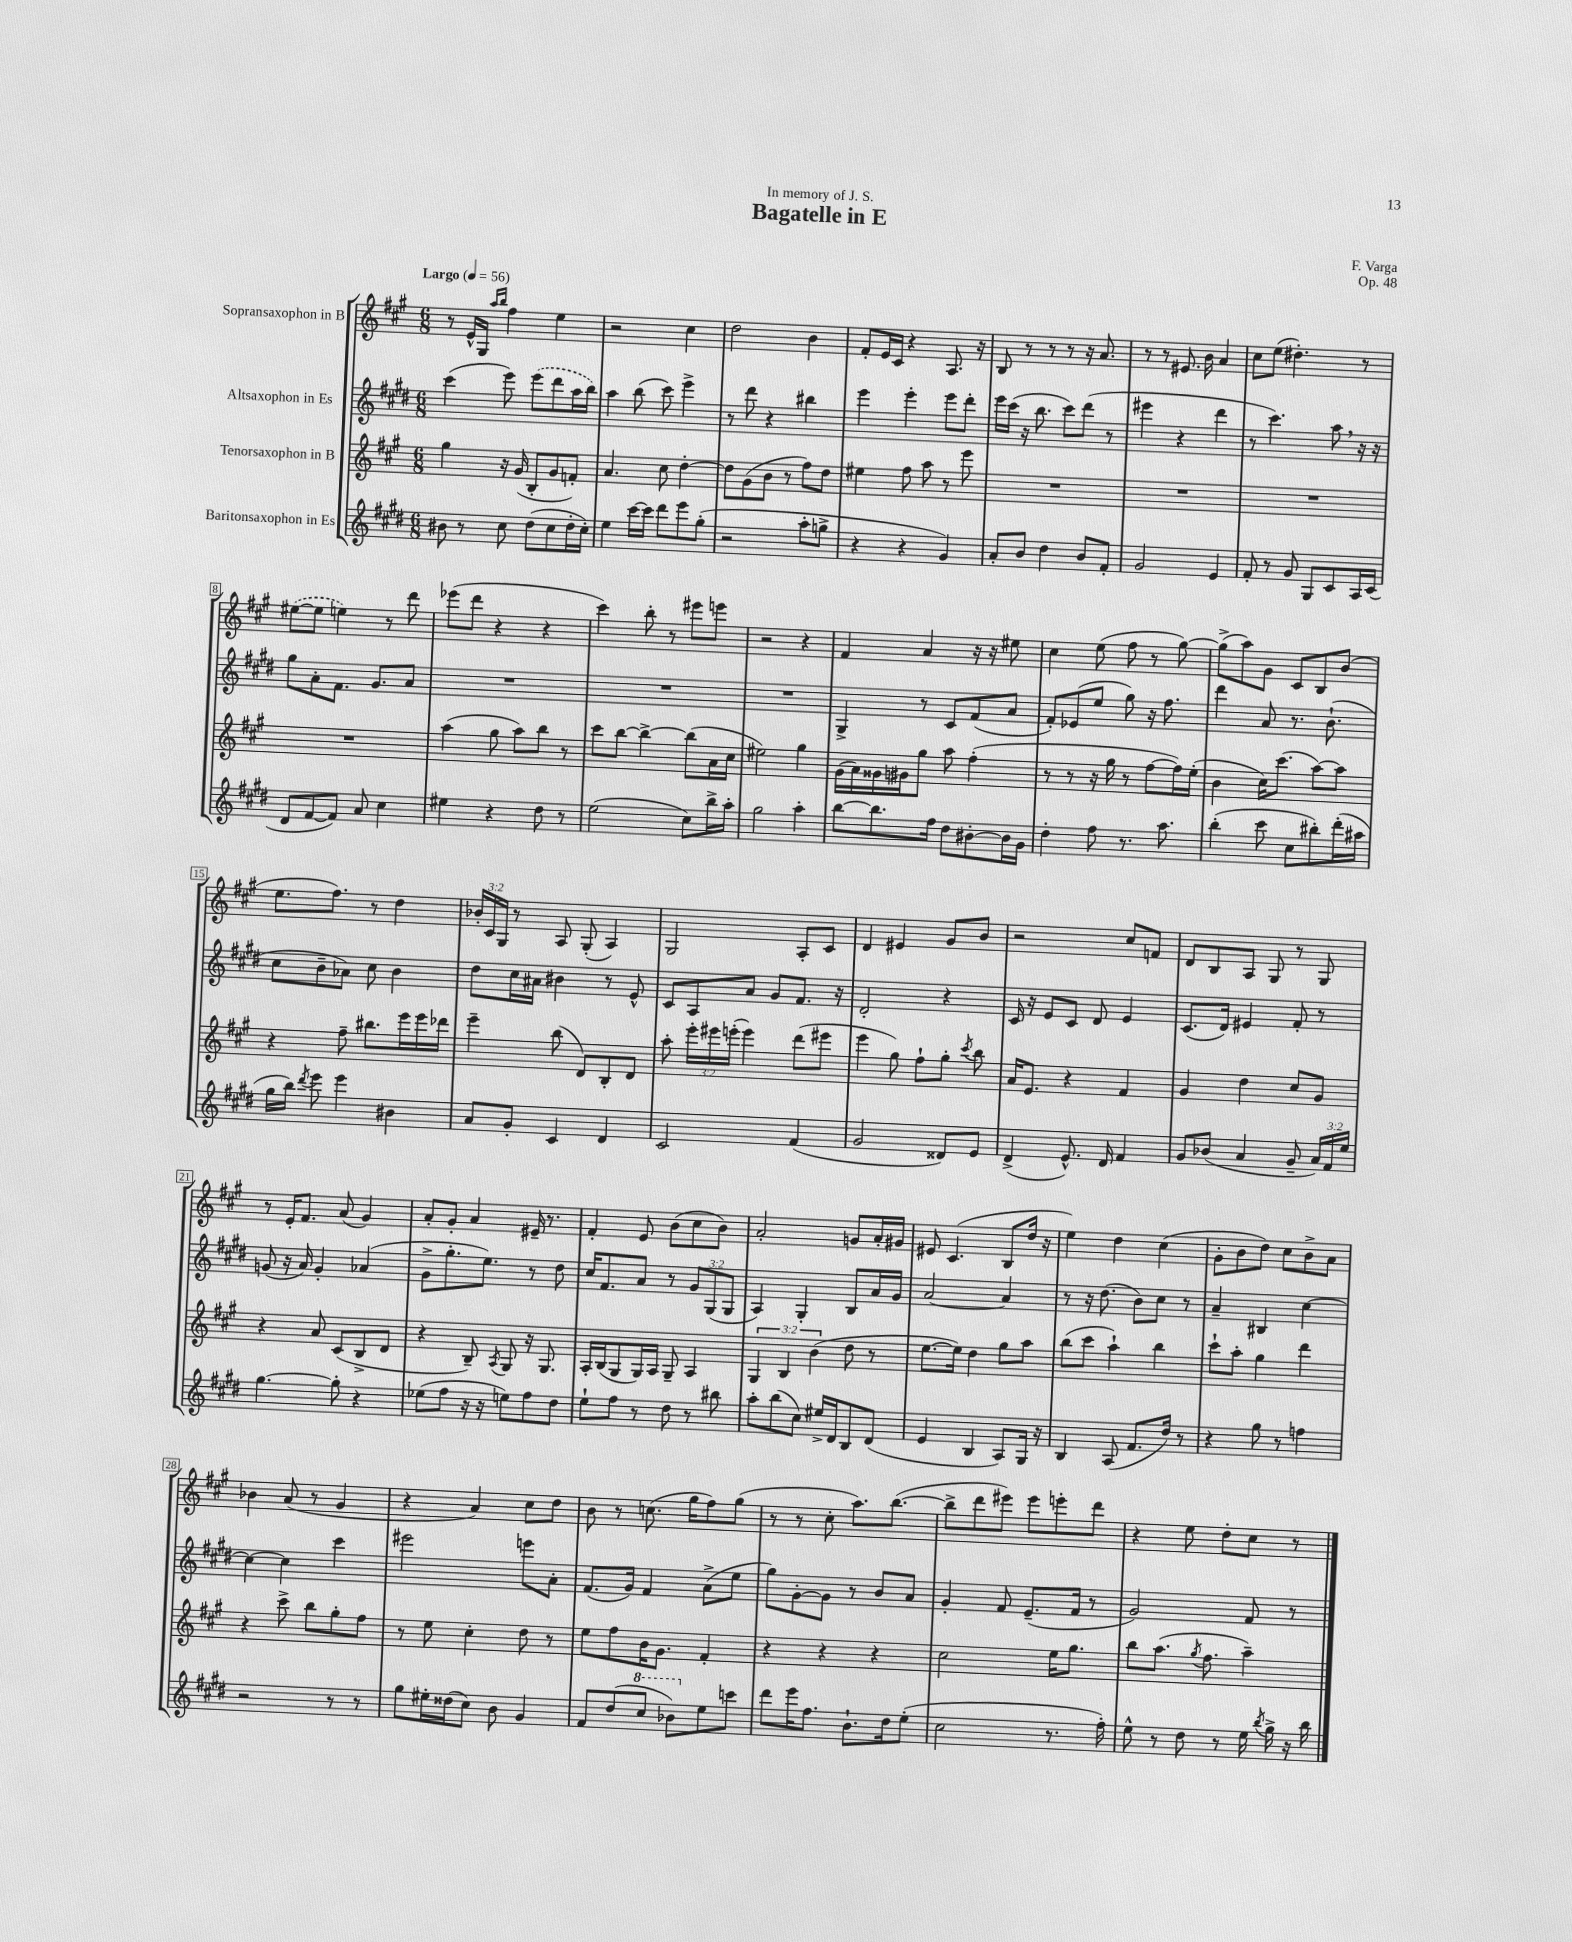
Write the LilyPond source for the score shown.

\header { title = "Bagatelle in E" composer = "F. Varga" dedication = "In memory of J. S." opus = "Op. 48" }
<<
\new StaffGroup <<
\new Staff = "s0" \with { instrumentName = "Sopransaxophon in B" } {
    \clef treble \key a \major \numericTimeSignature \time 6/8 \override Staff.TupletNumber.text = #tuplet-number::calc-fraction-text \tempo "Largo" 4 = 56
    \autoBeamOff r8 e'16[-^ gis16] \grace { a''16[ b''16] } fis''4 e''4 |
    r2 cis''4 |
    d''2 b'4 |
    fis'8[-. e'16 cis'16] r4 a8. r16 |
    b8 r8 r8 r8 r16 a'8. |
    r8 r8 eis'8. b'16 a'4 |
    cis''8[ e''8]( dis''4.-.) r8 |
    \once \slurDashed eis''8[~( eis''8] e''4) r8 d'''8 |
    ees'''8[( d'''8] r4 r4 |
    cis'''4) b''8-. r8 eis'''8[ e'''8] |
    r2 r4 |
    fis'4 a'4 r16 r16 eis''8 |
    cis''4 e''8( fis''8 r8 gis''8~) |
    gis''8[->( a''8) gis'8] cis'8[ b8 b'8]( |
    e''8.[ fis''8.]) r8 d''4 |
    \tuplet 3/2 { bes'16[-. cis'16 gis16] } r8 a8 gis8-.( a4) |
    gis2 a8[-. cis'8] |
    d'4 eis'4 gis'8[ b'8] |
    r2 cis''8[ f'8] |
    d'8[ b8 a8] gis8 r8 gis8 |
    r8 e'16[-. fis'8.] a'8( gis'4) |
    a'8[-. gis'8]-. a'4 eis'16-- r8. |
    fis'4-. e'8 b'8[( cis''8 b'8]) |
    a'2-. g'8[ a'16-. gis'16] |
    eis'8 cis'4.( b8[ d''16] r16 |
    e''4) d''4 cis''4( |
    gis'8[-. b'8 d''8]) cis''8[ b'8-> a'8] |
    bes'4 a'8( r8 gis'4 |
    r4 a'4) cis''8[ d''8] |
    b'8 r8 c''8.( gis''16[ fis''8) gis''8]( |
    r8 r8 cis''8-. a''8.[) b''8.]~( |
    b''8[-> d'''8 eis'''8]) eis'''8[ e'''8-. d'''8] |
    r4 e''8 d''8[-. cis''8] r8 \bar "|." |
}
\new Staff = "s1" \with { instrumentName = "Altsaxophon in Es" } {
    \clef treble \key e \major \numericTimeSignature \time 6/8 \override Staff.TupletNumber.text = #tuplet-number::calc-fraction-text
    \autoBeamOff cis'''4( e'''8) \once \slurDashed e'''8[( dis'''8 a''16 b''16]) |
    a''4 b''8( cis'''8) e'''4-> |
    r8 dis'''8 r4 bis''4 |
    e'''4 e'''4-. e'''8[ dis'''8]-. |
    e'''16[ cis'''16]( r16 b''8. cis'''8[) dis'''8]( r8 |
    eis'''4 r4 dis'''4 |
    r8 cis'''4.) a''8 \breathe r16 r16 |
    gis''8[ a'8-. fis'8.] gis'8.[ a'8] |
    R2. |
    R2. |
    R2. |
    gis4-> r8 cis'8[ fis'8( a'8] |
    fis'8[-.) ees'8( e''8] gis''8) r16 fis''8. |
    dis'''4 a'8 r8. b'8.-!( |
    cis''8[ b'8-- aes'8]) cis''8 b'4 |
    dis''8[ cis''16 ais'16] bis'4 r8 e'8-^ |
    cis'8[ a8 a'8] gis'8[ fis'8.] r16 |
    dis'2-. r4 |
    cis'16 r16 e'8[ cis'8] dis'8 e'4 |
    cis'8.[( dis'16]) eis'4 fis'8-. r8 |
    g'8( r16 a'16) g'4-. aes'4( |
    gis'8[-> gis''8.-. e''8.]) r8 dis''8 |
    cis''16[ fis'8. a'8] r8 \tuplet 3/2 { gis'8[ gis8( gis8] } |
    a4) gis4-. b8[ a'16 gis'16] |
    a'2~ a'4 |
    r8 r16 dis''8.( b'8[) cis''8] r8 |
    a'4-- bis4 cis''4~ |
    cis''4~ cis''4 cis'''4 |
    eis'''2 e'''8[ a'8]-. |
    fis'8.[( gis'16]) fis'4 a'8[->( e''8] |
    gis''8[) gis'8~-. gis'8] r8 b'8[ a'8] |
    gis'4-. fis'8 e'8.[--( fis'16] r8 |
    gis'2) fis'8 r8 \bar "|." |
}
\new Staff = "s2" \with { instrumentName = "Tenorsaxophon in B" } {
    \clef treble \key a \major \numericTimeSignature \time 6/8 \override Staff.TupletNumber.text = #tuplet-number::calc-fraction-text
    \autoBeamOff gis''4 r16 gis'16( b8[-. gis'8 f'8]-.) |
    a'4. cis''8 d''4~-. |
    d''8[ gis'8( b'8] r8 fis''8[) d''8] |
    eis''4 fis''8 a''8 r8 e'''8 |
    R2. |
    R2. |
    R2. |
    R2. |
    a''4( gis''8 a''8[) b''8] r8 |
    cis'''8[ b''8]~ b''4~-> b''8[( a'16 cis''16] |
    eis''2) gis''4 |
    gis'16[( a'16) gisis'16 gis'16 gis''8] a''8 fis''4-.( |
    r8 r8 r16 gis''16 r8 fis''8[~ fis''16) e''16]-.( |
    b'4 cis''16[) cis'''8.]( a''8[~) a''8] |
    r4 fis''8-- bis''8.[ e'''16 e'''16 des'''16] |
    e'''4-- b''8( d'8[) b8-. d'8] |
    a''8-. \tuplet 3/2 { e'''16[-. eis'''16 e'''16]-.( } e'''4) d'''8[( eis'''8] |
    e'''4 gis''8) fis''8[-! gis''8]-. \acciaccatura { cis'''8 } b''8 |
    a'16[ e'8.] r4 fis'4 |
    gis'4 d''4 cis''8[ gis'8] |
    r4 a'8 cis'8[( b8-> d'8] |
    r4 b8--) \acciaccatura { a8 } gis8 r16 gis8. |
    a16[-. b16( gis8 gis16) a16] gis8-- a4 |
    \tuplet 3/2 { gis4 b4 b'4( } d''8 r8 |
    e''8.[~ e''16]) d''4 gis''8[ a''8] |
    b''8[( cis'''8] a''4-!) b''4 |
    cis'''8[-! a''8]-. gis''4 d'''4 |
    r4 cis'''8-> b''8[ gis''8-. fis''8] |
    r8 e''8 cis''4-. d''8 r8 |
    e''8[ fis''8 b'16 gis'8.] fis'4-. |
    r4 r4 r4 |
    cis''2 e''16[ gis''8.] |
    b''8[ a''8.]( \acciaccatura { gis''8 } fis''8. a''4--) \bar "|." |
}
\new Staff = "s3" \with { instrumentName = "Baritonsaxophon in Es" } {
    \clef treble \key e \major \numericTimeSignature \time 6/8 \override Staff.TupletNumber.text = #tuplet-number::calc-fraction-text
    \autoBeamOff bis'8 r8 cis''8 dis''8[( cis''8 dis''16-. cis''16]-.) |
    e''4 cis'''16[~ cis'''16] dis'''8[ e'''8 gis''8]-.( |
    r2 a''8[-. g''8]-> |
    r4 r4 gis'4) |
    a'8[-. b'8] dis''4 b'8[ fis'8]-. |
    gis'2 e'4 |
    fis'8-. r8 gis'8 gis8[ cis'8 a16 cis'16]( |
    dis'8[ fis'8~ fis'8]) a'8 cis''4 |
    eis''4 r4 dis''8 r8 |
    e''2( cis''8[) b''16-> a''16]-. |
    gis''2 a''4-. |
    b''8[~ b''8. fis''16] dis''8[ bis'8~-. bis'16 gis'16] |
    dis''4-. fis''8 r8. a''8. |
    b''4-.( cis'''8 cis''8[ bis''8-.) dis'''16-.( ais''16] |
    gis''16[ b''16]) \acciaccatura { dis'''8 } e'''8 e'''4 bis'4 |
    a'8[ gis'8]-. cis'4 dis'4 |
    cis'2 fis'4( |
    gis'2 disis'8[) e'8] |
    dis'4->( e'8.-^) dis'16 fis'4 |
    gis'8[ bes'8]( a'4 gis'8-- \tuplet 3/2 { a'16[) fis'16 e''16] } |
    gis''4.~ gis''8-. r4 |
    ees''8[( fis''8] r16 r16 e''8[) fis''8 dis''8] |
    e''8[-! fis''8] r8 dis''8 r8 bis''8 |
    a''8[-. b''8( cis''8]) eis''16[-> dis'16 b8 dis'8]( |
    e'4 b4 a8[) gis16] r16 |
    b4 a8( fis'8.[ dis''16]) r8 |
    r4 gis''8 r8 f''4 |
    r2 r8 r8 |
    gis''8[ eis''16-. disis''16( cis''8]) b'8 gis'4 |
    fis'8[ dis''8( \ottava #1 cis'''8] bes''8[) \ottava #0 e''8 c'''8] |
    dis'''8[ e'''16 fis''8.] b'8.[-! dis''16 e''8]-.( |
    cis''2 r8. fis''16-.) |
    e''8-^ r8 dis''8 r8 e''16 \acciaccatura { b''8 } gis''16-> r16 b''16 \bar "|." |
}
>>
>>
\layout { \context { \Score \override BarNumber.stencil = #(make-stencil-boxer 0.1 0.3 ly:text-interface::print) } }
